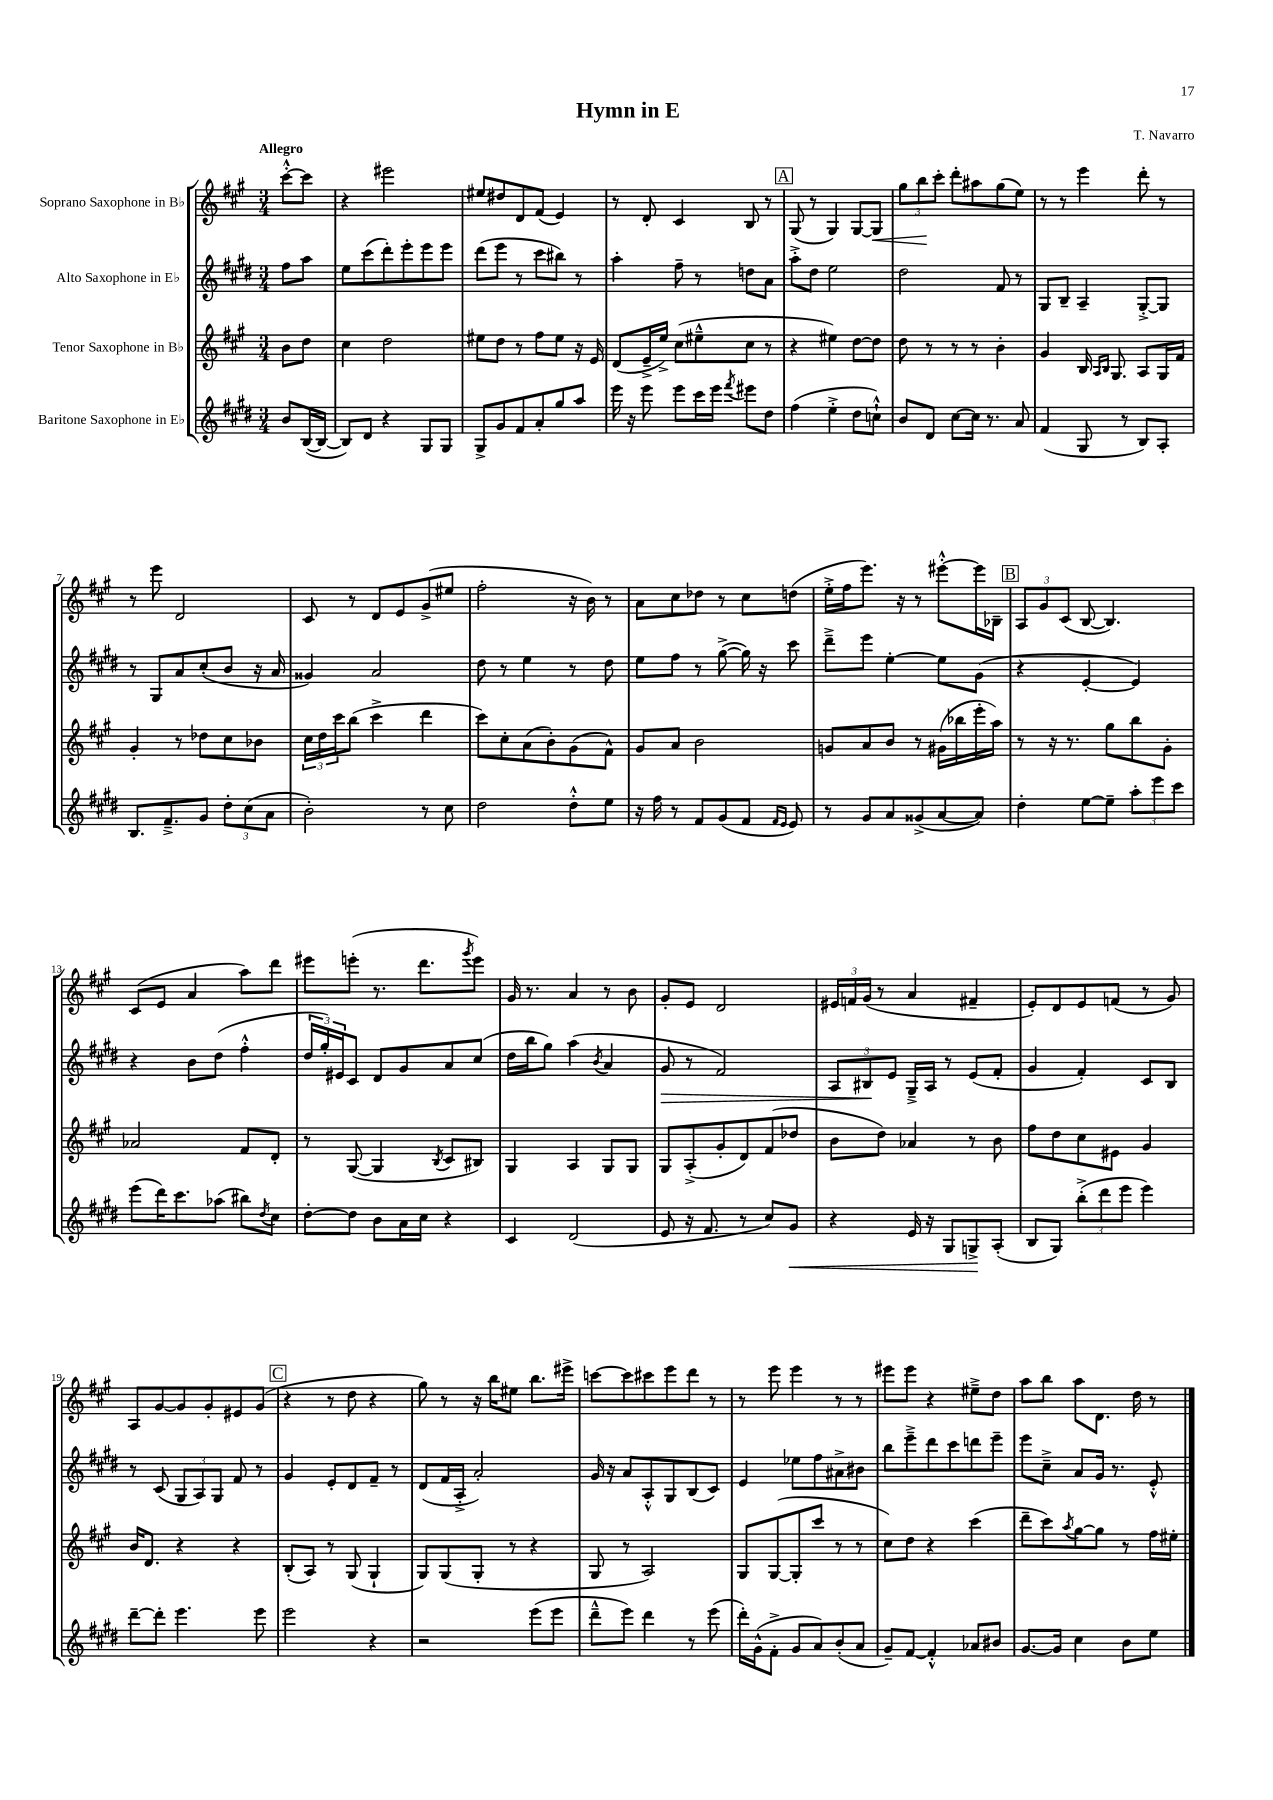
\header { title = "Hymn in E" composer = "T. Navarro" }
<<
\new StaffGroup <<
\new Staff = "s0" \with { instrumentName = "Soprano Saxophone in Bb" } {
    \clef treble \key a \major \numericTimeSignature \time 3/4 \partial 4 \tempo "Allegro"
    cis'''8~-.-^ cis'''8 |
    r4 eis'''2 |
    eis''8 dis''8 d'8 fis'8( e'4) |
    r8 d'8-. cis'4 b8 r8 |
    \mark \markup { \box "A" } gis8( r8 gis4) gis8~ gis8\< |
    \tuplet 3/2 { gis''8 b''8\! cis'''8-. } d'''8-. ais''8 gis''8( e''8) |
    r8 r8 e'''4 d'''8-. r8 |
    r8 e'''8 d'2 |
    cis'8 r8 d'8 e'8 gis'8->( eis''8 |
    fis''2-. r16 b'16) r8 |
    a'8 cis''8 des''8 r8 cis''8 d''8( |
    e''16-.-> fis''16 e'''8.) r16 r8 eis'''8~-.-^ eis'''16 bes16-- |
    \mark \markup { \box "B" } \tuplet 3/2 { a8 gis'8 cis'8( } b8~ b4.) |
    cis'8( e'8 a'4 a''8) d'''8 |
    eis'''8 e'''8-.( r8. d'''8. \acciaccatura { gis'''8 } e'''8) |
    gis'16 r8. a'4 r8 b'8 |
    gis'8-. e'8 d'2 |
    \tuplet 3/2 { eis'16 f'16 gis'16( } r8 a'4 fis'4-- |
    e'8-.) d'8 e'8 f'8( r8 gis'8) |
    a8 gis'8~ gis'8 gis'8-. eis'8 gis'8( |
    \mark \markup { \box "C" } r4 r8 d''8 r4 |
    gis''8) r8 r16 b''16 eis''8 b''8. eis'''16-> |
    c'''8~ c'''8 cis'''8 e'''8 d'''8 r8 |
    r8 e'''8 e'''4 r8 r8 |
    eis'''8 eis'''8 r4 eis''8---> d''8 |
    a''8 b''8 a''8 d'8. d''16 r8 \bar "|." |
}
\new Staff = "s1" \with { instrumentName = "Alto Saxophone in Eb" } {
    \clef treble \key e \major \numericTimeSignature \time 3/4 \partial 4
    fis''8 a''8 |
    e''8 cis'''8( dis'''8-.) e'''8-. e'''8 e'''8 |
    dis'''8( e'''8 r8 cis'''8 bis''8) r8 |
    a''4-. fis''8-- r8 d''8 a'8 |
    \mark \markup { \box "A" } a''8-.-> dis''8 e''2 |
    dis''2 fis'8 r8 |
    gis8 b8-- a4-- gis8~-.-> gis8 |
    r8 gis8 a'8 cis''8-.( b'8 r16 a'16 |
    gisis'4) a'2 |
    dis''8 r8 e''4 r8 dis''8 |
    e''8 fis''8 r8 gis''8~->( gis''16) r16 cis'''8 |
    dis'''8---> e'''8 e''4~-. e''8 gis'8( |
    \mark \markup { \box "B" } r4 e'4~-. e'4) |
    r4 b'8 dis''8( fis''4-.-^ |
    \tuplet 3/2 { dis''16 gis''16-.) eis'16 } cis'8 dis'8 gis'8 a'8 cis''8( |
    dis''16 b''16 gis''8) a''4( \acciaccatura { b'8 } a'4 |
    gis'8\> r8 fis'2) |
    \tuplet 3/2 { a8 bis8\! e'8 } gis16---> a16 r8 e'8( fis'8-. |
    gis'4 fis'4-.) cis'8 b8 |
    r8 cis'8( \tuplet 3/2 { gis8 a8) gis8 } fis'8 r8 |
    \mark \markup { \box "C" } gis'4 e'8-. dis'8 fis'8-- r8 |
    dis'8( fis'16 a16-.-> a'2-.) |
    gis'16 r16 a'8 a8-.-^ gis8 b8( cis'8) |
    e'4 ees''8 fis''8 ais'8-> bis'8 |
    b''8 e'''8---> dis'''8 cis'''8 d'''8 e'''8-- |
    e'''8 cis''8---> a'8 gis'16 r8. e'8-.-^ \bar "|." |
}
\new Staff = "s2" \with { instrumentName = "Tenor Saxophone in Bb" } {
    \clef treble \key a \major \numericTimeSignature \time 3/4 \partial 4
    b'8 d''8 |
    cis''4 d''2 |
    eis''8 d''8 r8 fis''8 eis''8 r16 e'16 |
    d'8( e'16---> e''16->) cis''8( eis''8---^ cis''8 r8 |
    \mark \markup { \box "A" } r4 eis''4) d''8~ d''8 |
    d''8 r8 r8 r8 b'4-. |
    gis'4 b16 \grace { a16 b16 } gis8. a8 gis16 fis'16 |
    gis'4-. r8 des''8 cis''8 bes'8 |
    \tuplet 3/2 { cis''16 d''16 cis'''16 } b''8( cis'''4-> d'''4 |
    cis'''8) cis''8-. a'8( b'8-.) gis'8( fis'8-^) |
    gis'8 a'8 b'2 |
    g'8 a'8 b'8 r8 gis'16( bes''16 e'''16-. a''16) |
    \mark \markup { \box "B" } r8 r16 r8. gis''8 b''8 gis'8-. |
    aes'2 fis'8 d'8-. |
    r8 gis8~( gis4 \acciaccatura { b8 } cis'8 bis8) |
    gis4 a4 gis8 gis8 |
    gis8 a8-.->( gis'8-. d'8) fis'8( des''8 |
    b'8 d''8) aes'4 r8 b'8 |
    fis''8 d''8 cis''8 eis'8 gis'4 |
    b'16 d'8. r4 r4 |
    \mark \markup { \box "C" } b8-.( a8) r8 gis8( gis4-! |
    gis8) gis8( gis8-. r8 r4 |
    gis8 r8 a2) |
    gis8 gis8~( gis8-. cis'''8 r8 r8 |
    cis''8) d''8 r4 cis'''4( |
    d'''8-- cis'''8) \acciaccatura { a''8 } gis''8~ gis''8 r8 fis''16 eis''16-. \bar "|." |
}
\new Staff = "s3" \with { instrumentName = "Baritone Saxophone in Eb" } {
    \clef treble \key e \major \numericTimeSignature \time 3/4 \partial 4
    b'8 b16~( b16~ |
    b8) dis'8 r4 gis8 gis8 |
    gis8-> gis'8 fis'8 a'8-. gis''8 a''8 |
    e'''16 r16 e'''8 e'''8 cis'''16 e'''16 \acciaccatura { fis'''8 } eis'''8 dis''8 |
    \mark \markup { \box "A" } fis''4( e''4-.-> dis''8 c''8-!-^) |
    b'8 dis'8 cis''8~ cis''16 r8. a'8 |
    fis'4( gis8 r8 b8) a8-. |
    b8. fis'8.---> gis'8 \tuplet 3/2 { dis''8-. cis''8( a'8 } |
    b'2-.) r8 cis''8 |
    dis''2 dis''8-.-^ e''8 |
    r16 fis''16 r8 fis'8 gis'8( fis'8 \grace { fis'16 e'16 } e'8) |
    r8 gis'8 a'8 gisis'8->( a'8~ a'8) |
    \mark \markup { \box "B" } dis''4-. e''8~ e''8-- \tuplet 3/2 { a''8-. e'''8 cis'''8 } |
    e'''8( dis'''16) cis'''8. aes''8( bis''8) \acciaccatura { dis''8 } cis''8 |
    dis''8~-. dis''8 b'8 a'16 cis''16 r4 |
    cis'4 dis'2( |
    e'8 r16 fis'8. r8 cis''8) gis'8\< |
    r4 e'16 r16 gis8 g8->\! a8-.( |
    b8 gis8) \tuplet 3/2 { b''8-.->( dis'''8 e'''8 } e'''4) |
    dis'''8~-- dis'''8-. e'''4. e'''8 |
    \mark \markup { \box "C" } e'''2 r4 |
    r2 e'''8( e'''8 |
    dis'''8---^ e'''8) dis'''4 r8 e'''8( |
    dis'''16-.) gis'16-^( fis'8-.-> gis'8 a'8) b'8-.( a'8 |
    gis'8--) fis'8~ fis'4-.-^ aes'8 bis'8 |
    gis'8.~ gis'16 cis''4 b'8 e''8 \bar "|." |
}
>>
>>
